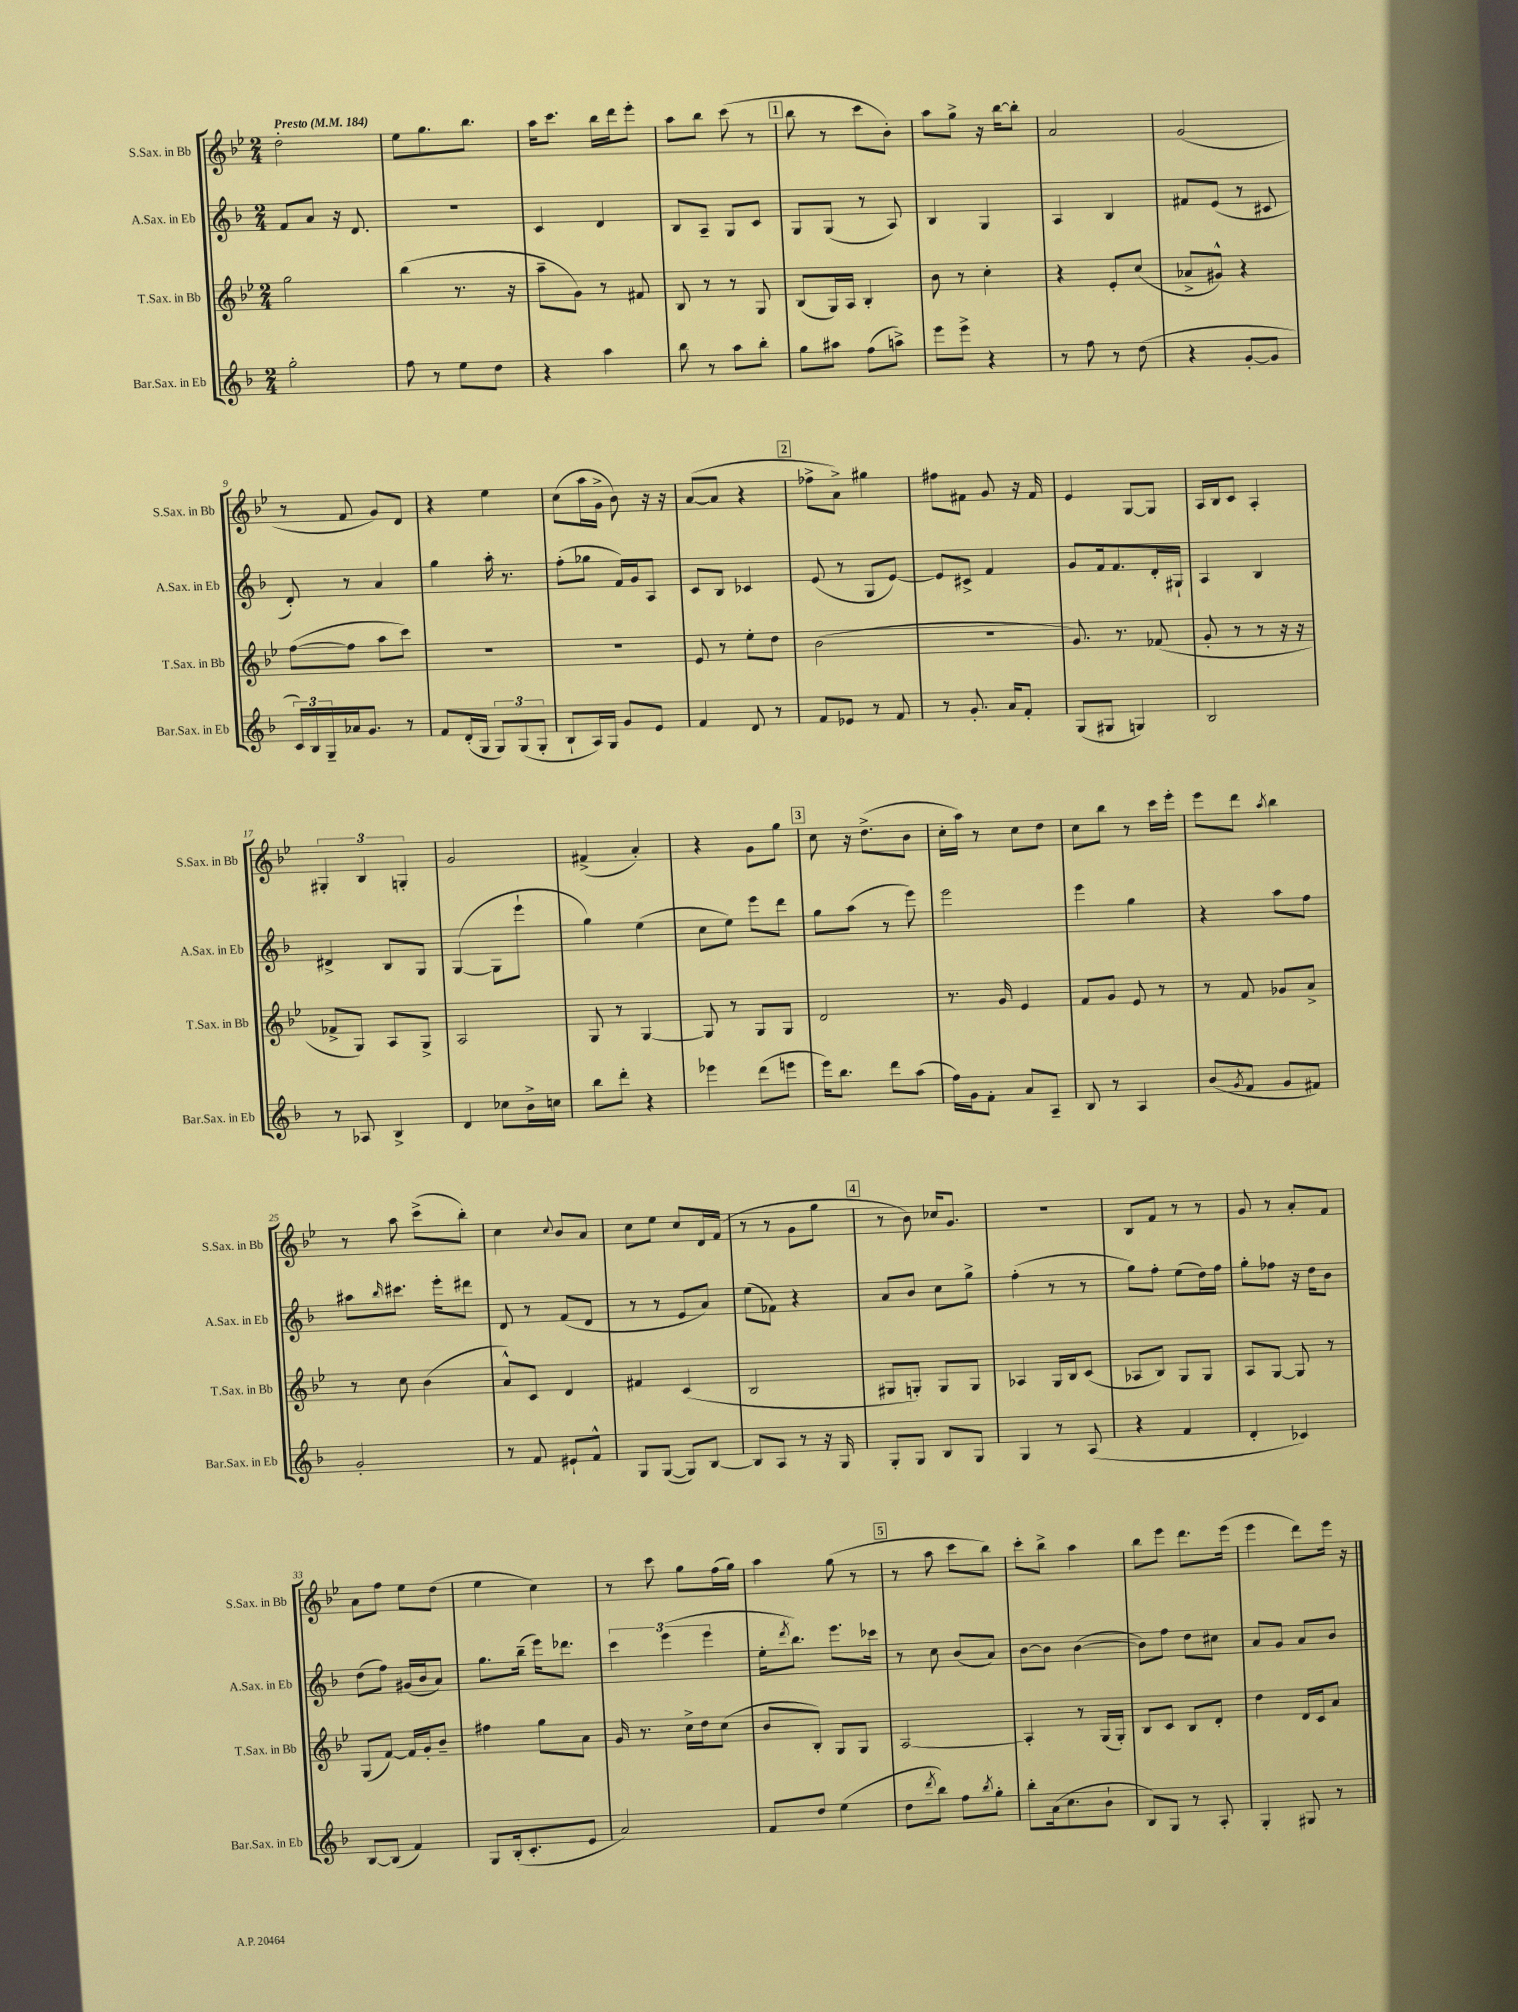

**kern	**kern	**kern	**kern
*part4	*part3	*part2	*part1
*staff4	*staff3	*staff2	*staff1
*I"Bar.Sax. in Eb	*I"T.Sax. in Bb	*I"A.Sax. in Eb	*I"S.Sax. in Bb
*I'Bar.Sax. in Eb	*I'T.Sax. in Bb	*I'A.Sax. in Eb	*I'S.Sax. in Bb
*clefG2	*clefG2	*clefG2	*clefG2
*k[b-]	*k[b-e-]	*k[b-]	*k[b-e-]
*M2/4	*M2/4	*M2/4	*M2/4
*MM184	*MM184	*MM184	*MM184
=1	=1	=1	=1
!	!	!	!LO:TX:a:B:t=Presto
2gg'\	2gg\	8f/L	2dd'\
.	.	8a/J	.
.	.	16r	.
.	.	8.d/	.
=2	=2	=2	=2
8ff\	(4bb-\	2r	8ee-\L
8r	.	.	8.gg\
8ee\L	8.r	.	.
.	.	.	8.bb-\J
8dd\J	.	.	.
.	16r	.	.
=3	=3	=3	=3
4r	8aa~\L	4c/	16aa\KL
.	.	.	8.ccc\J
.	8g\J)	.	.
4aa\	8r	4d/	16bb-\LL
.	.	.	16ddd\J
.	8f#X/	.	8eee-'\J
=4	=4	=4	=4
8bb-\	8B-/	8B-/L	8aa\L
8r	8r	8A~/J	8bb-\J
8aa\L	8r	8G/L	(8ccc\
8bb-'\J	8G/	8c/J	8r
!!LO:REH:place=s1:t=1
=5	=5	=5	=5
8gg\L	(8B-/L	8G/L	8bb-\
8aa#X\J	16G/L)	(8G/J	8r
.	16A/JJ	.	.
(8ff\L	4B-'/	8r	8ccc\L
8aan^\J)	.	8A/)	8b-'\J)
=6	=6	=6	=6
8eee\L	8b-\	4B-/	8aa\L
8eee^\J	8r	.	8gg^\J
4r	4cc'\	4G/	16r
.	.	.	[16bb-\KL
.	.	.	8bb-'\J]
=7	=7	=7	=7
8r	4r	4A/	2a/
8ff\	.	.	.
8r	8e-'/L	4B-/	.
(8dd\	(8cc/J	.	.
=8	=8	=8	=8
4r	8a-X^/L	8f#X/L	(2g/
.	8g#X^^/J)	(8e/J	.
[8g'/L	4r	8r	.
8g/J]	.	8c#X/	.
!!LO:LB:g=z
=9	=9	=9	=9
24c/LL)	([8ff\L	8d'/)	8r
24B-/	.	.	.
24G~/	.	.	.
16a-X/J	8ff\J]	8r	8f/
8.g/J	.	.	.
.	8aa\L	4a/	8g/L)
8r	8ccc\J)	.	8d/J
=10	=10	=10	=10
8f/L	2r	4gg\	4r
(16d'/L	.	.	.
16G/JJ	.	.	.
12G/L)	.	16aa'\	4ee-\
.	.	8.r	.
(12G/	.	.	.
12G'/J	.	.	.
=11	=11	=11	=11
8B-`/L	2r	(8ff'\L	(8cc\L
16A/L)	.	8gg-X\J	16aa\L
16G/JJ	.	.	16g^\JJ
8g/L	.	16f/LL)	8b-\)
.	.	16g/J	.
8e/J	.	8A/J	16r
.	.	.	16r
=12	=12	=12	=12
4f/	8e-/	8c/L	([8a/L
.	8r	8B-/J	8a/J]
8d/	8ee-'\L	4c-X/	4r
8r	8dd\J	.	.
!!LO:REH:place=s1:t=2
=13	=13	=13	=13
8f/L	(2b-\	(8e/	8ff-X^\L
8e-X/J	.	8r	8a^\J)
8r	.	8G/L	4gg#X\
8f/	.	[8e/J)	.
=14	=14	=14	=14
8r	2r	8e/L]	8ff#X\L
8.g'/	.	8c#X^/J	8f#X\J
.	.	4f/	8g/
16a/KL	.	.	.
8f'/J	.	.	16r
.	.	.	16f#/
=15	=15	=15	=15
(8G/L	8.g/)	8g/L	4e-/
8G#X/J	.	16f/k	.
.	8.r	8.f/	.
4Gn/)	.	.	[8G/L
.	(8f-X/	16d'/L	8G/J]
.	.	16G#X`/JJ	.
=16	=16	=16	=16
2B-/	8g'/	4A/	16A/LL
.	.	.	16B-/J
.	8r	.	8c/J
.	8r	4B-/	4A'/
.	16r	.	.
.	16r	.	.
!!LO:LB:g=z
=17	=17	=17	=17
8r	8f-X^/L	4d#X^/	6G#X'/
8A-X/	8G/J)	.	.
.	.	.	6B-/
4B-^/	8A/L	8B-/L	.
.	.	.	6Gn'/
.	8G^/J	8G/J	.
=18	=18	=18	=18
4d/	2A/	([4G/	2g/
8cc-X\L	.	8G\L]	.
16b-^\L	.	8eee`\J	.
16ccn\JJ	.	.	.
=19	=19	=19	=19
8bb-\L	8G/	4gg\)	(4f#X^/
8ddd'\J	8r	.	.
4r	[4G/	(4ee\	4a'/)
=20	=20	=20	=20
4eee-X\	8G/]	8cc\L	4r
.	8r	8ee\J)	.
(8ddd\L	8G/L	8eee\L	8g\L
8eeen\J	8G/J	8ddd\J	8gg\J
!!LO:REH:place=s1:t=3
=21	=21	=21	=21
16eee\KL)	2d/	8gg\L	8cc\
8.bb-\J	.	.	.
.	.	(8aa\J	16r
.	.	.	(8.dd^\L
8ddd\L	.	8r	.
(8aa\J	.	8eee\)	8b-\J
=22	=22	=22	=22
16ff\LL)	8.r	2eee\	16cc'\LL
16g\J	.	.	16aa\JJ)
8f'\J	.	.	8r
.	16g/	.	.
8a/L	4e-/	.	8cc\L
8A~/J	.	.	8dd\J
=23	=23	=23	=23
8B-/	8f/L	4eee\	8cc\L
8r	8g/J	.	8bb-\J
4A/	8e-/	4gg\	8r
.	8r	.	16ccc\LL
.	.	.	16eee-'\JJ
=24	=24	=24	=24
(8b-/L	8r	4r	8eee-\L
8qg/	.	.	.
8f/J	8f/	.	8ddd\J
.	.	.	8qaa/
8g/L	8g-X/L	8aa\L	4bb-\
8f#X/J)	8a^/J	8ff\J	.
!!LO:LB:g=z
=25	=25	=25	=25
2g'/	8r	8aa#X\L	8r
.	.	16qqbb-/	.
.	8cc\	8.ccc#X\J	8aa\
.	(4b-\	.	(8ccc^\L
.	.	16eee'\KL	.
.	.	8ddd#X\J	8bb-'\J)
=26	=26	=26	=26
8r	8a^^/L)	8d/	4cc\
8f/	8c/J	8r	.
.	.	.	8qqcc/
8e#X`/L	4d/	(8f/L	8b-/L
8f^^/J	.	8d/J	8a/J
=27	=27	=27	=27
8G/L	4f#X/	8r	8cc\L
([8G/J	.	8r	8ee-\J
8G/L])	(4c/	8e/L	8cc/L
[8B-/J	.	8a/J)	16d/L
.	.	.	(16f/JJ
=28	=28	=28	=28
8B-/L]	2B-/	(8ee\L	8r
8A/J	.	8f-X\J)	8r
8r	.	4r	8g\L
16r	.	.	8gg\J
16G/	.	.	.
!!LO:REH:place=s1:t=4
=29	=29	=29	=29
8G'/L	8G#X/L	8a/L	8r
8G/J	8Gn'/J)	8b-/J	8b-\)
8B-/L	8G/L	8cc\L	16cc-X/KL
.	.	.	8.g/J
8G/J	8G/J	8gg^\J	.
=30	=30	=30	=30
4G/	4A-X/	(4ff'\	2r
8r	16G/LL	8r	.
.	16B-/J	.	.
(8A/	(8c/J	8r	.
=31	=31	=31	=31
4r	8A-X/L	8gg\L)	8B-/L
.	8B-/J)	8ff'\J	8f/J
4f/	8G/L	(8ee\L	8r
.	8G/J	16dd\L)	8r
.	.	16ff\JJ	.
=32	=32	=32	=32
4d'/	8A/L	8gg'\L	8g/
.	[8G/J	8ff-X\J	8r
4c-X/)	8G/]	16r	8a'/L
.	.	16dd\KL	.
.	8r	8b-\J	8f/J
!!LO:LB:g=z
=33	=33	=33	=33
[8B-/L	(8G/L	(8dd\L	8a\L
(8B-/J]	[8f/J)	8ff\J)	8ff\J
4f/)	16f/LL]	(16g#X/LL	8ee-\L
.	16g'/J	16b-/J	.
.	8b-~/J	8a/J)	(8dd\J
=34	=34	=34	=34
8G/L	4ff#X\	8.gg\L	4ee-\
(16B-'/k	.	.	.
8.c'/	.	(16bb-~\Jk	.
.	8gg\L	16eee\KL)	4cc\)
.	.	8.ddd-X\J	.
8e/J	8a\J	.	.
=35	=35	=35	=35
2a/)	16g/	6ccc\	8r
.	8.r	.	.
.	.	.	8ccc\
.	.	(6eee\	.
.	16cc^\LL	.	8gg\L
.	16dd\J	.	.
.	.	6eee\	.
.	(8cc\J	.	(16ff\L
.	.	.	16gg\JJ)
=36	=36	=36	=36
8f/L	8b-/L	16ee'\KL	4aa\
.	.	8qddd/	.
.	.	8.bb-\J)	.
8dd/J	8B-'/J)	.	.
(4ee\	8G/L	8.eee\L	(8gg\
.	8G/J	.	8r
.	.	16ccc-X\Jk	.
!!LO:REH:place=s1:t=5
=37	=37	=37	=37
8dd\L	[2A/	8r	8r
8qddd/	.	.	.
8bb-\J)	.	8cc\	8aa\
8ff\L	.	(8b-/L	8ccc\L
8qbb-/	.	.	.
8gg'\J	.	8a/J)	8bb-\J)
=38	=38	=38	=38
8bb-'\L	4A'/]	[8b-\L	8ccc'\L
(16a\k	.	8b-\J]	8bb-^\J
8.cc\	.	.	.
.	8r	([4b-\	4aa\
8b-`\J	(16G/LL	.	.
.	16G'/JJ)	.	.
=39	=39	=39	=39
8B-/L)	8B-/L	8b-\L])	8bb-\L
8G/J	8c/J	8ff\J	8eee-\J
8r	8B-/L	8dd\L	8.ddd\L
8A'/	8d'/J	8cc#X\J	.
.	.	.	(16eee-\Jk
=40	=40	=40	=40
4G'/	4dd\	8a/L	4eee-\
.	.	8g/J	.
8G#X/	16d/LL	8a/L	8ddd\L)
.	16c/J	.	.
8r	8a/J	8b-/J	16eee-\Jk
.	.	.	16r
==	==	==	==
*-	*-	*-	*-
